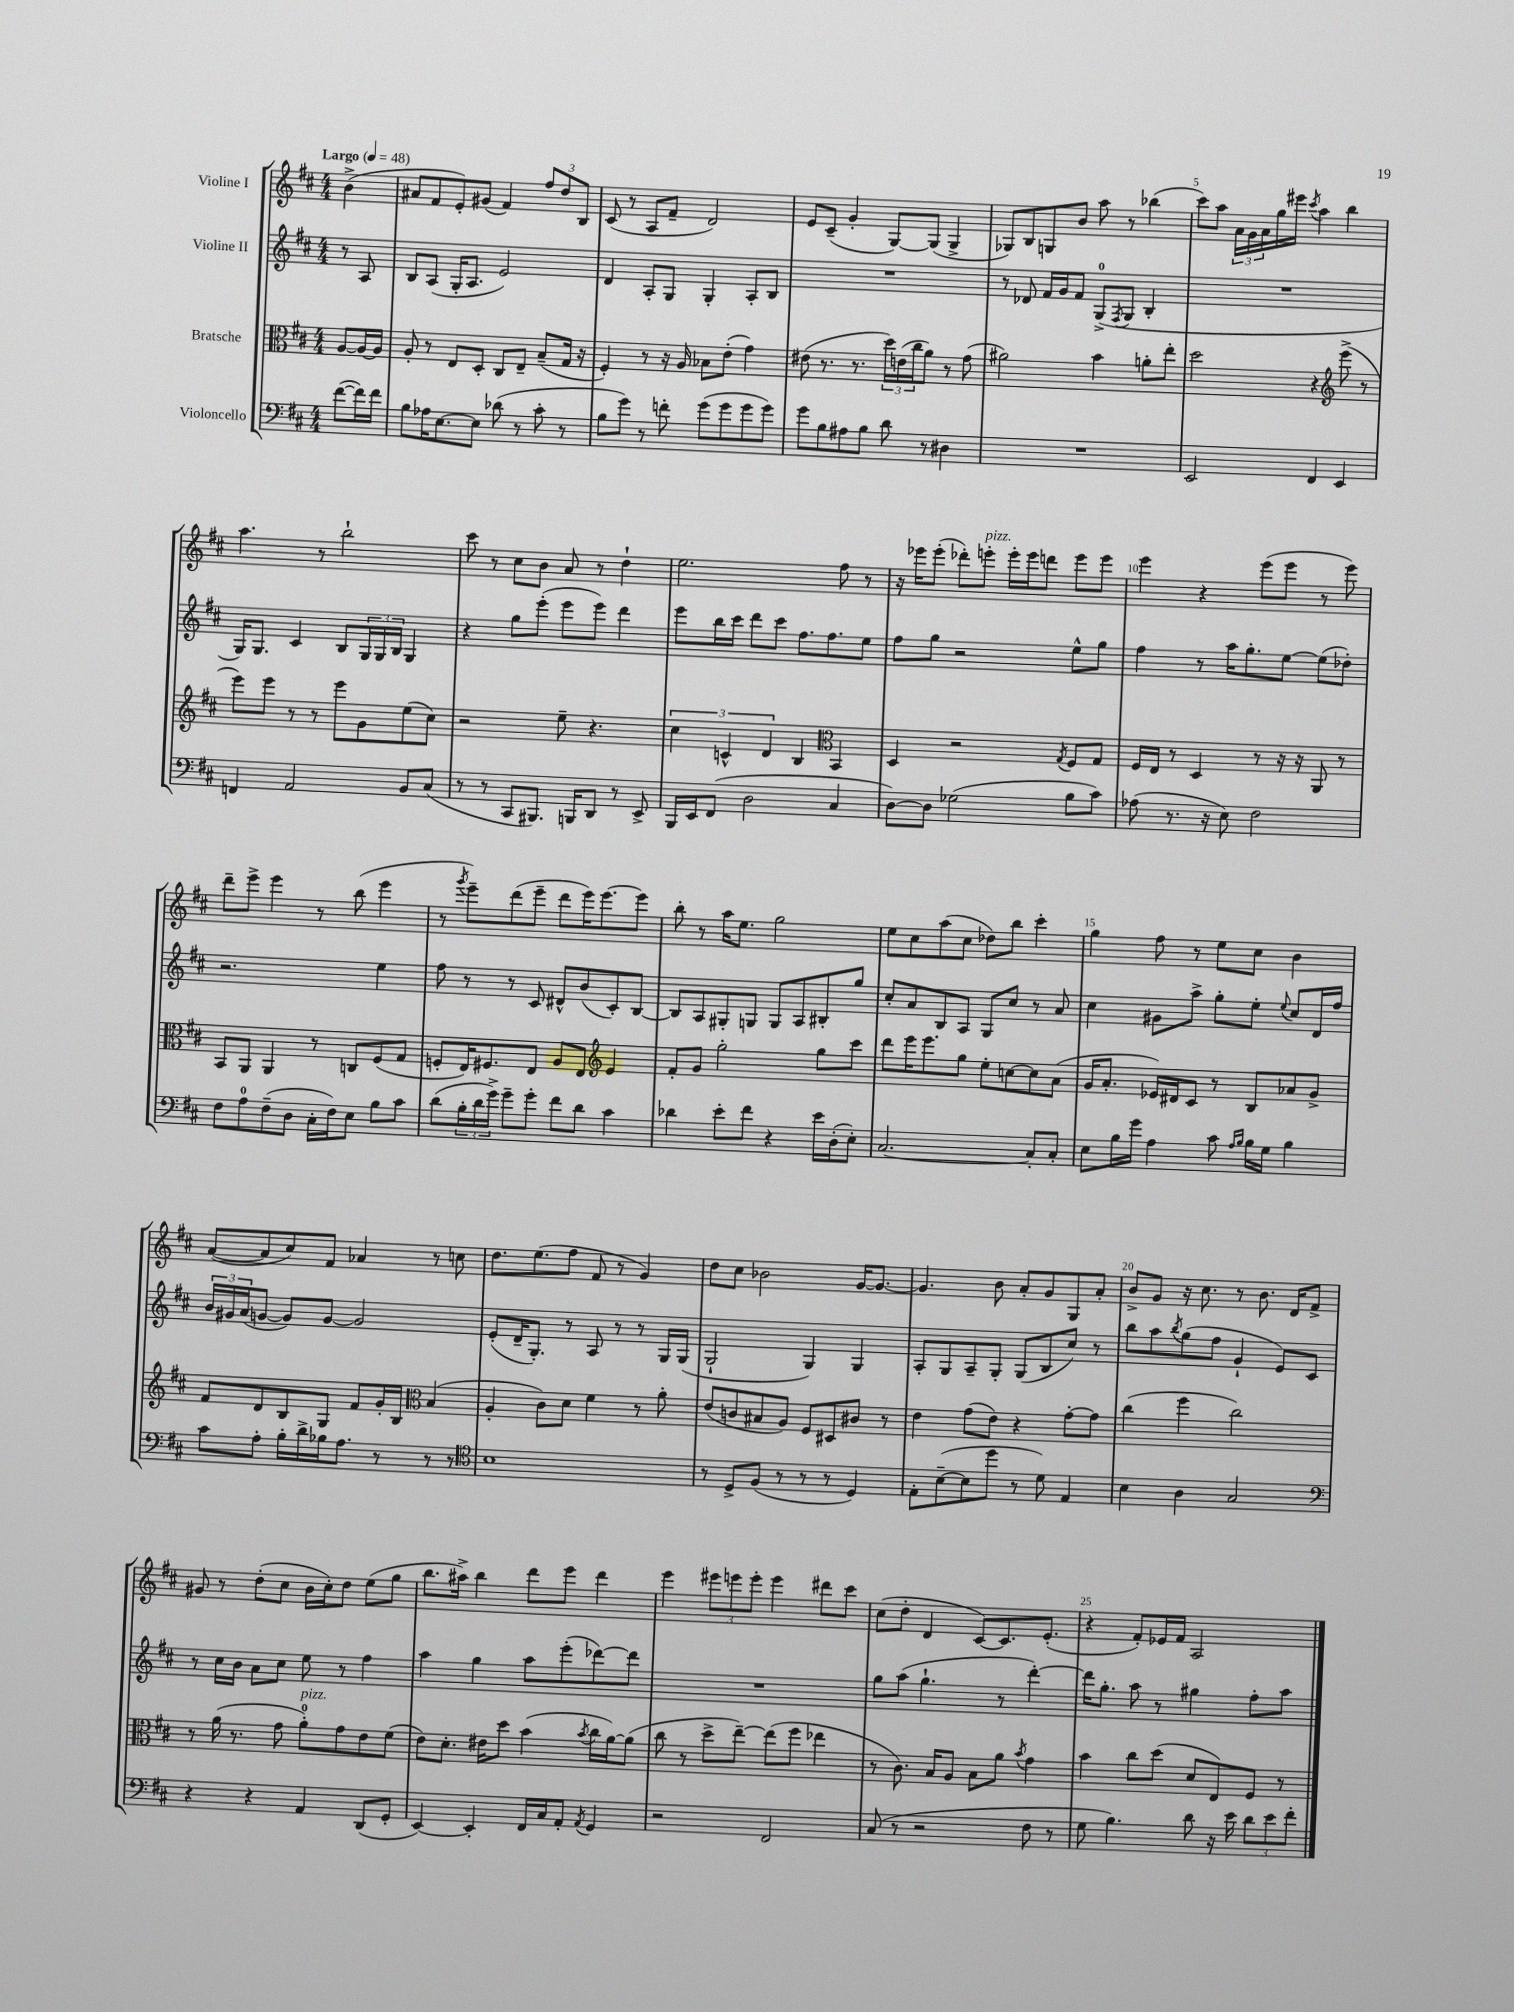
<<
\new StaffGroup <<
\new Staff = "s0" \with { instrumentName = "Violine I" } {
    \clef treble \key d \major \numericTimeSignature \time 4/4 \partial 4 \tempo "Largo" 4 = 48
    b'4->( |
    ais'8 fis'8 e'8-.) gis'8( fis'4) \tuplet 3/2 { fis''8 d''8 b8 } |
    cis'8( r8 a8 fis'8-- d'2) |
    e'8 cis'8--( g'4-. g8~) g8( g4-> |
    ges8) b8 g8 b'8 a''8 r8 bes''4( |
    cis'''8) a''8 \tuplet 3/2 { a'16 g'16 a'16 } g''16 eis'''16 \acciaccatura { cis'''8 } a''4 b''4 |
    a''4. r8 b''2-! |
    cis'''8 r8 cis''8 b'8 a'8 r8 d''4-! |
    e''2. fis''8 r8 |
    r16 ees'''16 ees'''8-.( des'''8-.) e'''8-.^\markup { \italic "pizz." } e'''16-. e'''16 d'''8 e'''8 e'''8 |
    e'''4 r4 e'''8( e'''8 r8 e'''8) |
    d'''8-- e'''8-> e'''4 r8 b''8( e'''4 |
    r8 \acciaccatura { g'''8 } e'''8--) d'''8( e'''8-- d'''8 e'''16) e'''8.~ e'''8 |
    b''8-. r8 a''16 e''8. g''2 |
    e''8 cis''8 a''8( cis''8 des''8) b''8 cis'''4-. |
    g''4 fis''8 r8 e''8 cis''8 b'4 |
    a'8~( a'8 cis''8) fis'8 aes'4 r8 c''8 |
    d''8. e''8.( fis''8 fis'8 r8 g'4) |
    d''8 cis''8 bes'2 g'16~ g'8.~ |
    g'4. b'8 a'8-. g'8 g8 a'8-. |
    b'8-> g'8 r16 cis''8. r8 b'8. d'16 fis'8-> |
    gis'8 r8 d''8-.( cis''8 b'16 cis''16-.) d''8 e''8( g''8 |
    b''8. ais''16->) b''4 d'''8 e'''8 d'''4 |
    e'''4 \tuplet 3/2 { eis'''8 e'''8 e'''8-. } e'''4 dis'''8 cis'''8 |
    cis''8( d''8-. d'4 cis'8~) cis'8. e'8.-.( |
    r4 fis'8-.) ees'16 fis'16 a2 \bar "|." |
}
\new Staff = "s1" \with { instrumentName = "Violine II" } {
    \clef treble \key d \major \numericTimeSignature \time 4/4 \partial 4
    r8 a8 |
    b8 a8( g16-. a8. e'2) |
    d'4 a8-. g8 g4-. a8-. b8 |
    R1 |
    r8 des'8 fis'16 g'16 fis'8 g8-0->( \acciaccatura { fis8 } g8 b4-. |
    R1 |
    g16) g8. cis'4 b8 \tuplet 3/2 { g16 g16 b16 } g4 |
    r4 g''8 e'''8-.( e'''8 e'''8) d'''4 |
    e'''8 b''16 cis'''16 d'''8 cis'''8 fis''8. fis''8. e''8 |
    fis''8 g''8 r2 e''8-^ g''8 |
    fis''4 r8 a''16 g''8.-. e''8~ e''8( des''8-.) |
    r2. e''4 |
    fis''8 r8 r8 cis'8 dis'8-^ b'8( cis'8-.) b8~ |
    b8 a8 gis8-. g8 g8 a8 bis8-. g''8 |
    cis''8-. a'8 b8 a8 g8 cis''8 r8 a'8 |
    cis''4 gis'8 a''8-> g''8-. e''8-. \appoggiatura { e''8 } cis''8 d'16 fis''16 |
    \tuplet 3/2 { b'16 gis'16 a'16( } g'8~ g'8) g'8~ g'2 |
    e'8-.( d'16-- g8.-.) r8 a8 r8 r8 g16 g16( |
    g2-! g4) g4 |
    a8-. g8 a8-- g8-. g8( b8 cis''8) r8 |
    b''8 a''8 \acciaccatura { b''8 } g''8( fis''8 g'4-! e'8) cis'8 |
    r8 cis''16 b'16 a'8 cis''8 e''8 r8 fis''4 |
    a''4 g''4 a''8 e'''8-.( des'''8~) des'''8 |
    R1 |
    g''8 a''8( g''4.-! r8 d'''4~-.) |
    d'''16 g''8.-. a''8 r8 gis''4 fis''8-. a''8 \bar "|." |
}
\new Staff = "s2" \with { instrumentName = "Bratsche" } {
    \clef alto \key d \major \numericTimeSignature \time 4/4 \partial 4
    a8~ a16~ a16 |
    a8-. r8 e8 d8-. cis8 e8-- b8--( g16 r16 |
    fis4-.) r8 r16 a16 bes8 e'8-.( g'4) |
    eis'8( r8. r8. \tuplet 3/2 { d''16) e'16( cis''16 } a'8) r8 g'8( |
    ais'2) b'4 a'8-. e''8-. |
    d''2 r4 \clef treble e'''8->( r8 |
    e'''8) e'''8 r8 r8 e'''8 g'8 e''8( cis''8) |
    r2 e''8-- r4. |
    \tuplet 3/2 { cis''4 c'4-^ d'4 } b4 \clef alto b,4 |
    d4 r2 \acciaccatura { g8 } fis8 g8 |
    fis16 e16 r8 d4 r8 r16 r16 a,8 r8 |
    b,8 a,8 a,4 r8 c8 fis8( g8 |
    f8-. e16) fis8. e8 a8 e8 \clef treble e'4 |
    fis'8-. g'8 g''2-. g''8 cis'''8 |
    d'''8 e'''16 e'''8. g''8 e''8-. c''8~ c''8 a'8( |
    g'16 a'8.-. ees'16) dis'16 cis'8 r8 b8 aes'8 g'8-> |
    fis'8 d'8 b8 g8 fis'8 g'16-. b16 \clef alto b4( |
    a4-. cis'8) d'8 fis'4 r8 a'8-. |
    e'8( c'8 bis8 a8) fis8 dis8 cis'8 r8 |
    e'4 g'8( e'8) r4 g'8~-. g'8 |
    cis''4( fis''4 cis''2) |
    r8 a'16( r8. g'8 a'8-0-.^\markup { \italic "pizz." }) g'8 e'8 fis'8( |
    e'8) d'8.-. eis'16 d''8 b'4( \acciaccatura { b'8 } cis''16 a'16~) a'8( |
    cis''8 r8 d''8-> e''8~--) e''8( fis''8 ees''4 |
    r8 cis'8.) b16 a8 b8 a'8 \acciaccatura { b'8 } g'4 |
    b'4 cis''8 d''8( d'8 e8) fis8 r8 \bar "|." |
}
\new Staff = "s3" \with { instrumentName = "Violoncello" } {
    \clef bass \key d \major \numericTimeSignature \time 4/4 \partial 4
    fis'8~( fis'16) fis'16 |
    b8 aes16 e8.~ e8 des'8( r8 cis'8-. r8 |
    b8 g'8) r8 f'8-. g'8( g'8 g'8 g'8) |
    g'8 b8 ais8 b8 d'8 r8 dis4 |
    R1 |
    e,2 fis,4 e,4 |
    f,4 a,2 b,8 cis8( |
    r8 r8 cis,8 bis,,8.) b,,16 d,8 r8 e,8-> |
    b,,16 e,16 fis,8( d2 cis4 |
    d8~) d8 ges2( b8 cis'8) |
    aes8( r8. r16 e8) fis2 |
    fis8 a8-0 fis8--( d8 cis16-. fis16) e8 b8 cis'8 |
    d'8( \tuplet 3/2 { b16-. d'16 g'16->) } g'8-- g'8-. fis'8 d'8 cis'4 |
    des'4 e'8-. fis'8 r4 e'16 d16-.( e8-.) |
    cis2.~ cis8-. cis8-. |
    e8 b16 g'16 a4 cis'8 \grace { a16 b16 } b16 g16 b4 |
    cis'8 a8-. b16-. d'16-> bes16 a8. r8 r8 r8 |
    \clef tenor b1 |
    r8 d8-> fis8( r8 r8 r8 d4) |
    e8-. b8~--( b8 d''8 r8 d'8) e4 |
    b4 a4 g2 |
    \clef bass r4 r4 a,4 d,8( g,8-. |
    e,4~) e,4-. fis,16 cis16 a,8-. \acciaccatura { a,8 } g,4 |
    r2 fis,2 |
    cis8( r8 r2 fis8 r8 |
    g8 b4.) d'8 r16 e'16 \tuplet 3/2 { d'8 e'8 fis'8-. } \bar "|." |
}
>>
>>
\layout { \context { \Score \override BarNumber.break-visibility = ##(#f #t #t) barNumberVisibility = #(every-nth-bar-number-visible 5) } }
